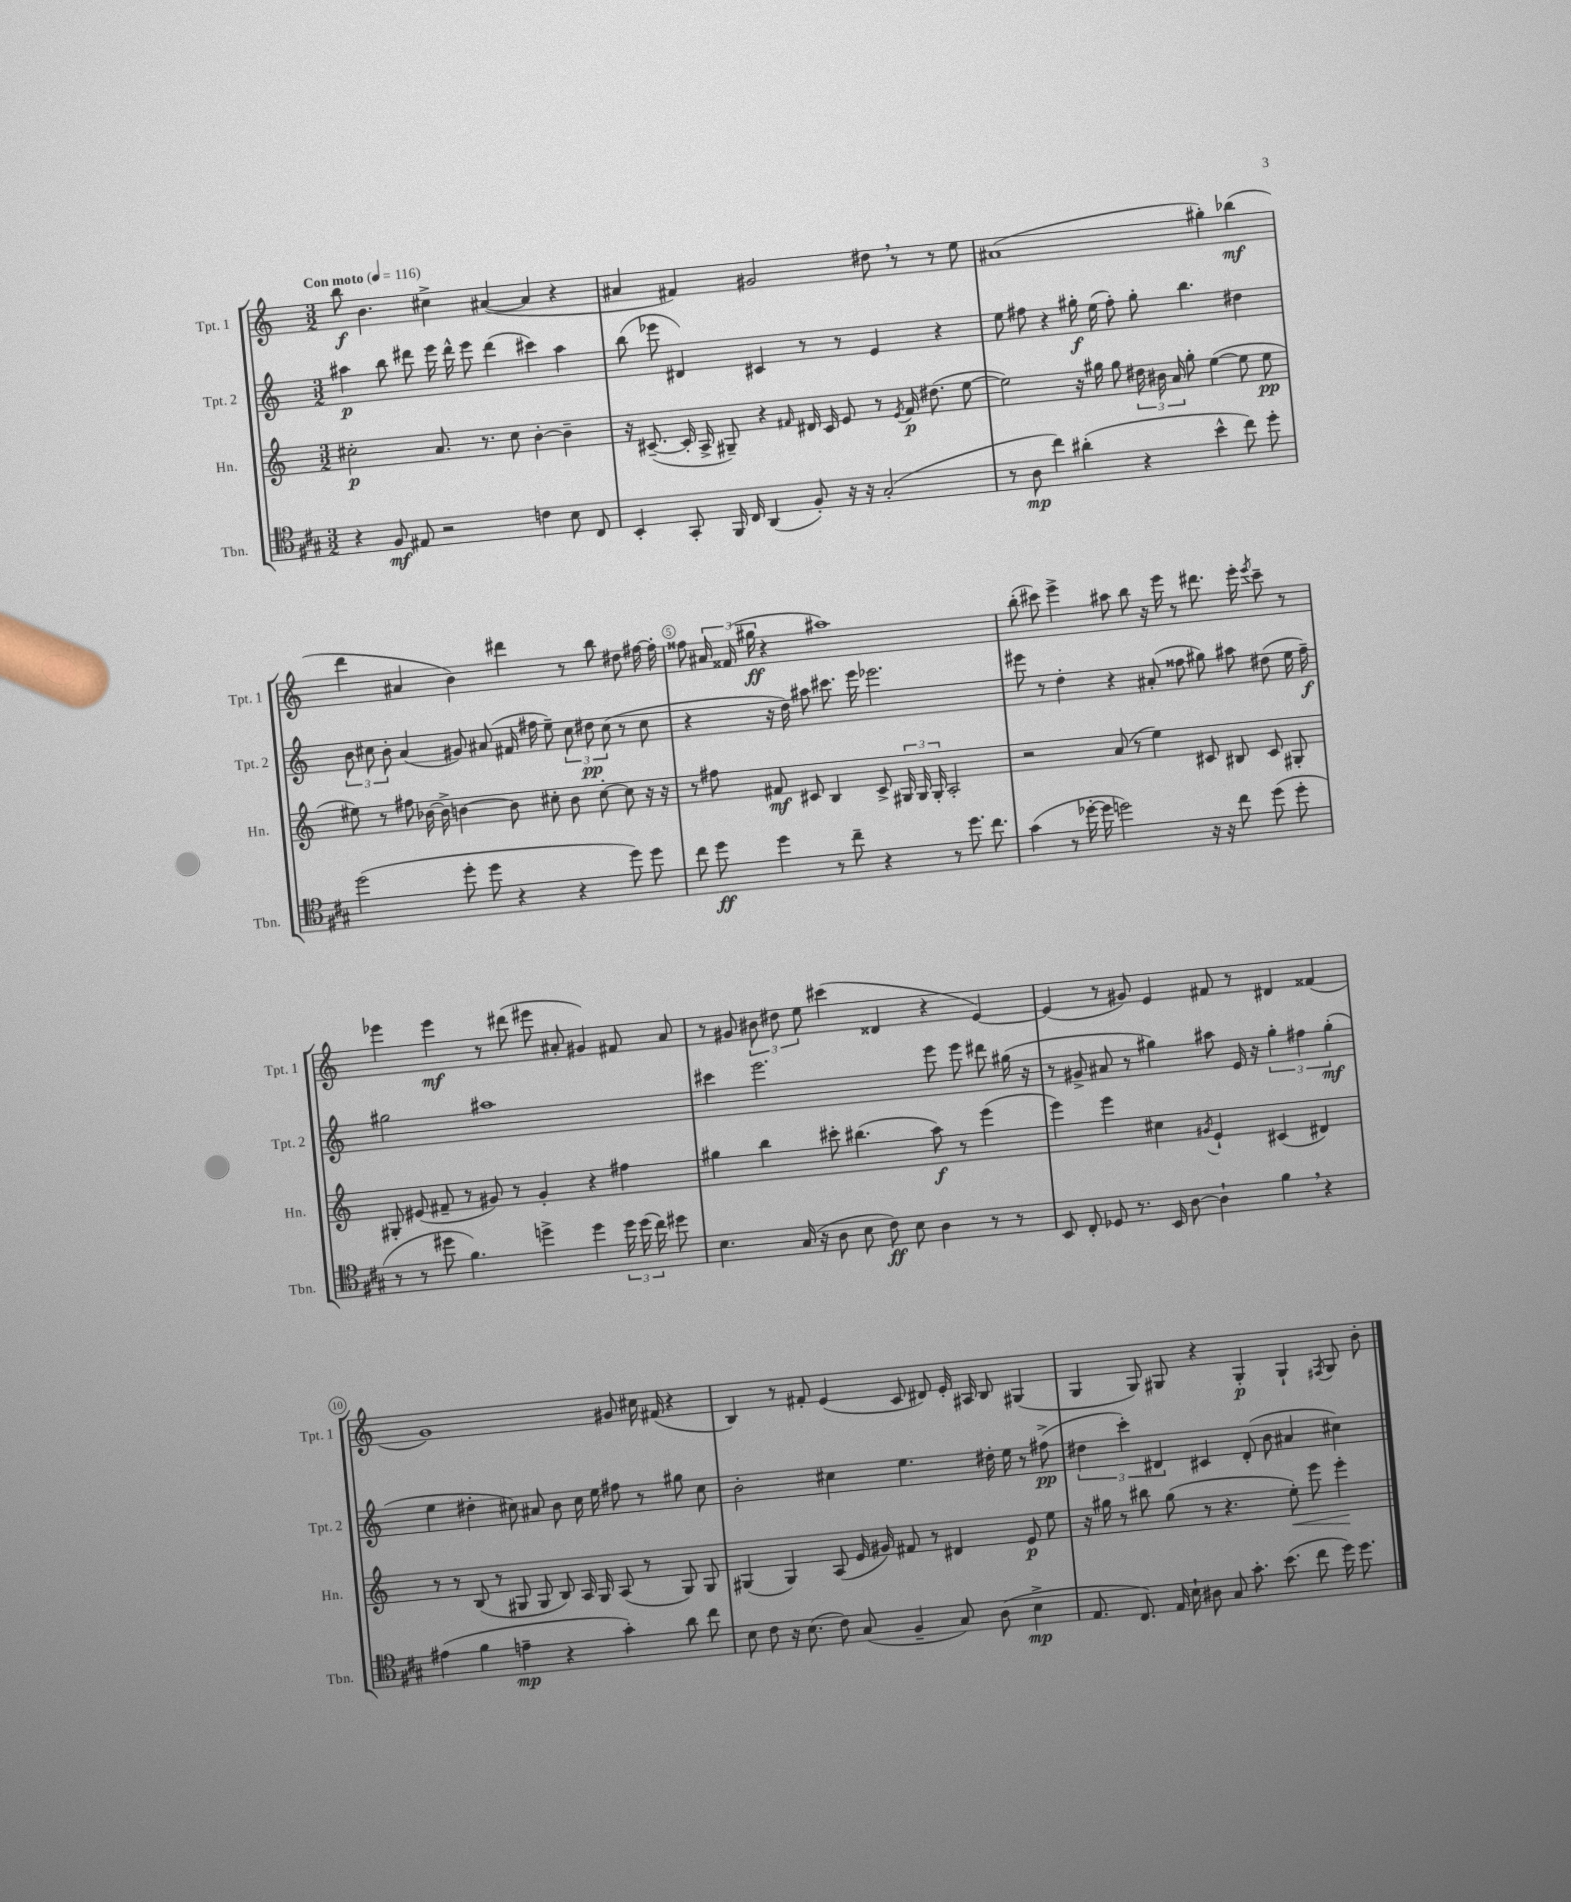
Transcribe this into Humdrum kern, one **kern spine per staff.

**kern	**kern	**kern	**kern
*staff4	*staff3	*staff2	*staff1
*clefC4	*clefG2	*clefG2	*clefG2
*k[f#c#g#]	*k[]	*k[]	*k[]
*M3/2	*M3/2	*M3/2	*M3/2
*MM116	*MM116	*MM116	*MM116
4r	2cc#'	4aa#	8bb
.	.	.	4.b
8F#	.	8bb	.
8E#	.	8ddd#	.
2r	8.a	16eee	4cc#^
.	.	16ddd#^^	.
.	.	8eee	.
.	8.r	.	.
.	.	(4ddd#	([4a#
.	8cc#	.	.
4c	[4b'	4ccc#)	4a#]
8B	4b~]	4aa#	4r
8C#	.	.	.
=	=	=	=
4BB'	16r	(8bb	4a#
.	([8.c#~	.	.
.	.	8eee-	.
8GG#'	16c#']	4d#)	4f#)
.	16A^	.	.
16FF#	8G#~)	.	.
16C#	.	.	.
(4AA	4r	4c#	2g#
.	16qqf#	.	.
8F#')	16d#	8r	.
.	16c#	.	.
16r	8e	8r	.
16r	.	.	.
(2G#'	8r	4e	8dd#
.	8qe	.	.
.	16f#	.	8r
.	(8.dd#	.	.
.	.	4r	8r
.	[8ee	.	8ee
=	=	=	=
8r	2ee])	8ee	(1a#
8A	.	8ff#	.
4cc#)	.	4r	.
(4a#'	16r	16gg#'	.
.	16gg#	(16ee	.
.	8gg#	8ff#')	.
4r	24dd#	8gg#'	.
.	24b#	.	.
.	24a	.	.
.	8gg#'	4.bb	.
4b^^	([4ee	.	4gg#')
8cc#)	8ee]	4dd#	(4bb-
8dd'	8ee	.	.
=	=	=	=
(2dd	8ee#)	12b	4ddd
.	.	12cc#	.
.	8r	.	.
.	.	12b'	.
.	8ff#	(4a	4a#
.	[16b-	.	.
.	16b-^]	.	.
8dd'	[4b	8g#)	4b)
8dd	.	(8a#	.
4r	8b]	16f#	4ddd#
.	.	16ff#	.
.	8cc#'	8ee~)	.
4r	8b	12cc#	8r
.	.	12dd#	.
.	[8cc#'	.	8bb
.	.	(12cc#	.
8dd)	8cc#]	8r	8dd#
8dd	16r	8cc#	[16ff#
.	16r	.	16ff#']
=	=	=	=
8cc#	8r	4r	8ff##
8dd	8ff#	.	24a#
.	.	.	(24f##
.	.	.	24gg#
4dd	8f#	16r	4r
.	.	16dd)	.
.	8c#	8aa#	.
8r	4B	8.ccc#	1aa#)
8cc#~	.	.	.
.	.	16eee	.
4r	8c#^	2.eee-	.
.	24G#	.	.
.	24G#	.	.
.	24G#'	.	.
8r	2A'	.	.
8.dd	.	.	.
8.cc#	.	.	.
=	=	=	=
(4g#	2r	8eee#	(8bb'
.	.	8r	8ccc#)
8r	.	4dd'	4eee^
[16dd-'	.	.	.
16dd-]	.	.	.
2dd)	(8a	4r	8aa#
.	8r	.	8bb
.	4ee)	(8a#'	16r
.	.	.	16eee
.	.	8ff##	8r
16r	8c#	8gg#)	8.ddd#
16r	.	.	.
8cc#	8B#	8aa#	.
.	.	.	16eee'
.	.	.	8qeee
(8dd	8c#	(8dd#	8ccc#~
8dd'	8G#'	16ee	8r
.	.	16ff##~)	.
=	=	=	=
8r	8G#'	2gg#	4eee-
8r	(8e#	.	.
8dd#	8f#~	.	4eee-
4.f#)	8r	.	.
.	8g#)	1aa#	8r
.	8r	.	(8ddd#
4dd^	4g#'	.	8eee#
.	.	.	8a#'
4dd	4r	.	4g#)
24dd	4ff#	.	8f#
(24dd	.	.	.
24cc#)	.	.	.
8dd#	.	.	8a#
=	=	=	=
4.B	4gg#	4ccc#	8r
.	.	.	8g#
.	4bb	2.eee	12b#
.	.	.	12dd#
(16G#	.	.	.
.	.	.	12ee
16r	.	.	.
8A	8ccc#'	.	(4ccc#
8B	(4.bb#	.	.
8c#)	.	.	4d##
8B	.	.	.
4A	8aa)	8eee	4r
.	8r	8eee	.
8r	(4eee	8ddd#	[4e)
8r	.	(16gg#	.
.	.	16r	.
=	=	=	=
8BB	4eee)	8r	(4e]
8C#'	.	8g#^	.
8D-	4eee	8a#	8r
8.r	.	8r	8g#)
.	4cc#	4gg#)	4e
16BB	.	.	.
[8A	.	.	.
.	8qg#	.	.
4A`]	4e`	8aa#	8f#
.	.	16e	8r
.	.	16r	.
4f#	(4c#	6gg#'	4d#
.	.	6ff#	.
4r	4d#)	.	(4f##
.	.	(6gg#'	.
=	=	=	=
(4e#	8r	4ee	1g)
.	8r	.	.
4f#	(8B	4dd#'	.
.	8r	.	.
4e~	8G#	8cc#)	.
.	8G#	8a#	.
4r	8B)	8b	.
.	16A	16cc#	.
.	16G#	16ee	.
4g#')	(8A	8ff#	8g#
.	8r	8r	16cc#
.	.	.	(16f#
8a	8G#)	8gg#	4r
8cc#	8G#	8cc#	.
=	=	=	=
8B	(4G#	2b'	4B)
8c#	.	.	.
16r	4G#)	.	8r
(8.B	.	.	.
.	.	.	8f#'
8c#)	(8A	4cc#	(4e
(8G#	16e	.	.
.	16g#)	.	.
4F#~	8f#	4.ee	8c
.	8r	.	8d#)
8G#)	4d#	.	16e'
.	.	.	16A#
(8A	.	16dd#'	8B
.	.	16ee	.
4B^	8e	8r	(4G#
.	8ee	(8ff#^	.
=	=	=	=
8.E	16r	6dd#	4G
.	16gg#	.	.
.	8r	.	.
.	.	6ccc')	.
8.C#)	.	.	.
.	8bb#	.	8G)
.	.	6d#	.
16E	(8gg#	.	8G#
16B`	.	.	.
8A#	8r	4c#	4r
8G#	4.r	.	.
8.g#'	.	(8d#'	4G#'
.	.	8b	.
(8.b	.	.	.
.	8ee')	4a#	4G#`
8cc#	8eee	.	.
.	.	.	8qF#
16dd)	4eee'	4cc#)	8G#
8.dd	.	.	.
.	.	.	8b'
==	==	==	==
*-	*-	*-	*-
